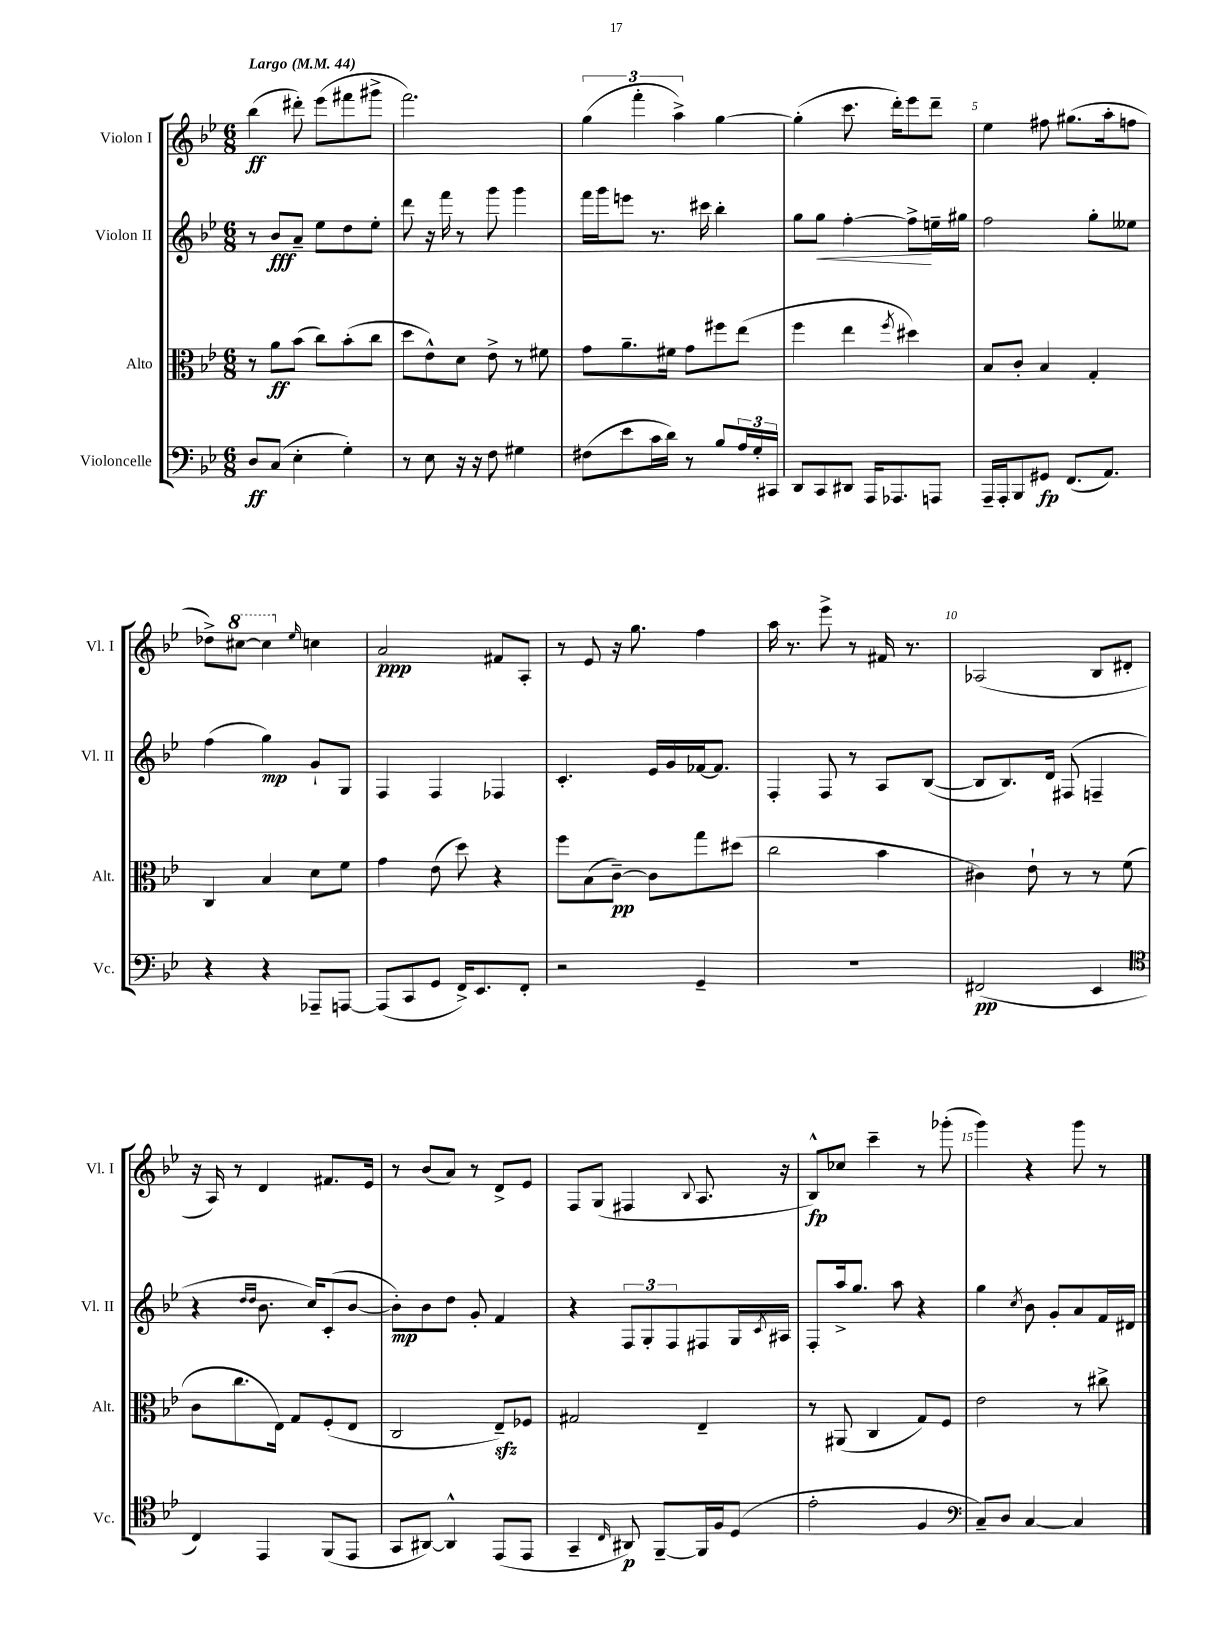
<<
\new StaffGroup <<
\new Staff = "s0" \with { instrumentName = "Violon I" shortInstrumentName = "Vl. I" } {
    \clef treble \key bes \major \numericTimeSignature \time 6/8 \tempo "Largo" 4 = 44
    bes''4\ff( dis'''8-.) ees'''8( fis'''8 gis'''8-> |
    f'''2.) |
    \tuplet 3/2 { g''4( f'''4-. a''4->) } g''4~ |
    g''4-.( c'''8. d'''16-.) ees'''8 d'''8-- |
    ees''4 fis''8 gis''8.( a''16-. f''8 |
    des''8->) \ottava #1 cis'''8~ cis'''4 \ottava #0 \grace { ees''16 } c''!4 |
    a'2\ppp fis'8 a8-. |
    r8 ees'8 r16 g''8. f''4 |
    a''16 r8. ees'''8-> r8 fis'16 r8. |
    aes2( bes8 dis'8-. |
    r16 a16) r8 d'4 fis'8. ees'16 |
    r8 bes'8( a'8) r8 d'8-> ees'8 |
    f8 g8( fis4 \appoggiatura { bes8 } a8. r16 |
    bes8-^\fp) ces''8 c'''4-- r8 ges'''8-.( |
    g'''4) r4 g'''8 r8 \bar "|." |
}
\new Staff = "s1" \with { instrumentName = "Violon II" shortInstrumentName = "Vl. II" } {
    \clef treble \key bes \major \numericTimeSignature \time 6/8
    r8 bes'8\fff a'8-- ees''8 d''8 ees''8-. |
    d'''8 r16 f'''16 r8 g'''8 g'''4 |
    f'''16 g'''16 e'''8 r8. cis'''16 bes''4-. |
    g''8 g''8\< f''4~-. f''8->\! e''16-- gis''16 |
    f''2 g''8-. eeses''8 |
    f''4( g''4\mp) g'8-! g8 |
    f4 f4 fes4 |
    c'4.-. ees'16 g'16 fes'16~ fes'8. |
    f4-. f8 r8 a8 bes8~( |
    bes8 bes8.) d'16 fis8( f4-- |
    r4 \grace { d''16 d''16 } bes'8. c''16) c'8-.( bes'8~ |
    bes'8-.\mp) bes'8 d''8 g'8-. f'4 |
    r4 \tuplet 3/2 { f8 g8-. f8 } fis8 g16 \acciaccatura { c'8 } ais16 |
    f8-. a''16-> g''8. a''8 r4 |
    g''4 \acciaccatura { c''8 } bes'8 g'8-. a'8 f'16 dis'16 \bar "|." |
}
\new Staff = "s2" \with { instrumentName = "Alto" shortInstrumentName = "Alt." } {
    \clef alto \key bes \major \numericTimeSignature \time 6/8
    r8 a'8\ff bes'8( c''8) bes'8-.( c''8 |
    d''8 ees'8-^) d'8 ees'8-> r8 fis'8 |
    g'8 a'8.-- fis'16 g'8 fis''8 ees''8( |
    f''4 ees''4 \acciaccatura { f''8 } dis''4) |
    bes8 c'8-. bes4 g4-. |
    c4 bes4 d'8 f'8 |
    g'4 ees'8( d''8) r4 |
    f''8 bes8( c'8~--\pp) c'8 g''8 dis''8( |
    c''2 bes'4 |
    cis'4) ees'8-! r8 r8 f'8( |
    c'8 c''8. ees16) g8 f8-.( ees8 |
    c2 ees8--\sfz) fes8 |
    gis2 ees4-- |
    r8 ais,8( c4 g8) f8 |
    ees'2 r8 cis''8-> \bar "|." |
}
\new Staff = "s3" \with { instrumentName = "Violoncelle" shortInstrumentName = "Vc." } {
    \clef bass \key bes \major \numericTimeSignature \time 6/8
    d8\ff c8( ees4-. g4-.) |
    r8 ees8 r16 r16 f8 gis4 |
    fis8( ees'8 c'16 d'16) r8 bes8 \tuplet 3/2 { a16 g16-. cis,16 } |
    d,8 c,8 dis,8 a,,16 aes,,8. a,,8 |
    a,,16-- a,,16-. bes,,8 gis,8\fp f,8.( a,8.) |
    r4 r4 aes,,8-- a,,8~ |
    a,,8( c,8 g,8 f,16->) ees,8. f,8-. |
    r2 g,4-- |
    R2. |
    fis,2\pp( ees,4 |
    \clef tenor c4) ees,4 f,8( ees,8 |
    g,8 ais,8~) ais,4-^ ees,8( ees,8 |
    g,4-- \grace { c16 } ais,8\p) f,8~-- f,16 f16 d8( |
    ees'2-. f4 |
    \clef bass c8--) d8 c4~ c4 \bar "|." |
}
>>
>>
\layout { \context { \Score \override BarNumber.break-visibility = ##(#f #t #t) barNumberVisibility = #(every-nth-bar-number-visible 5) } }
